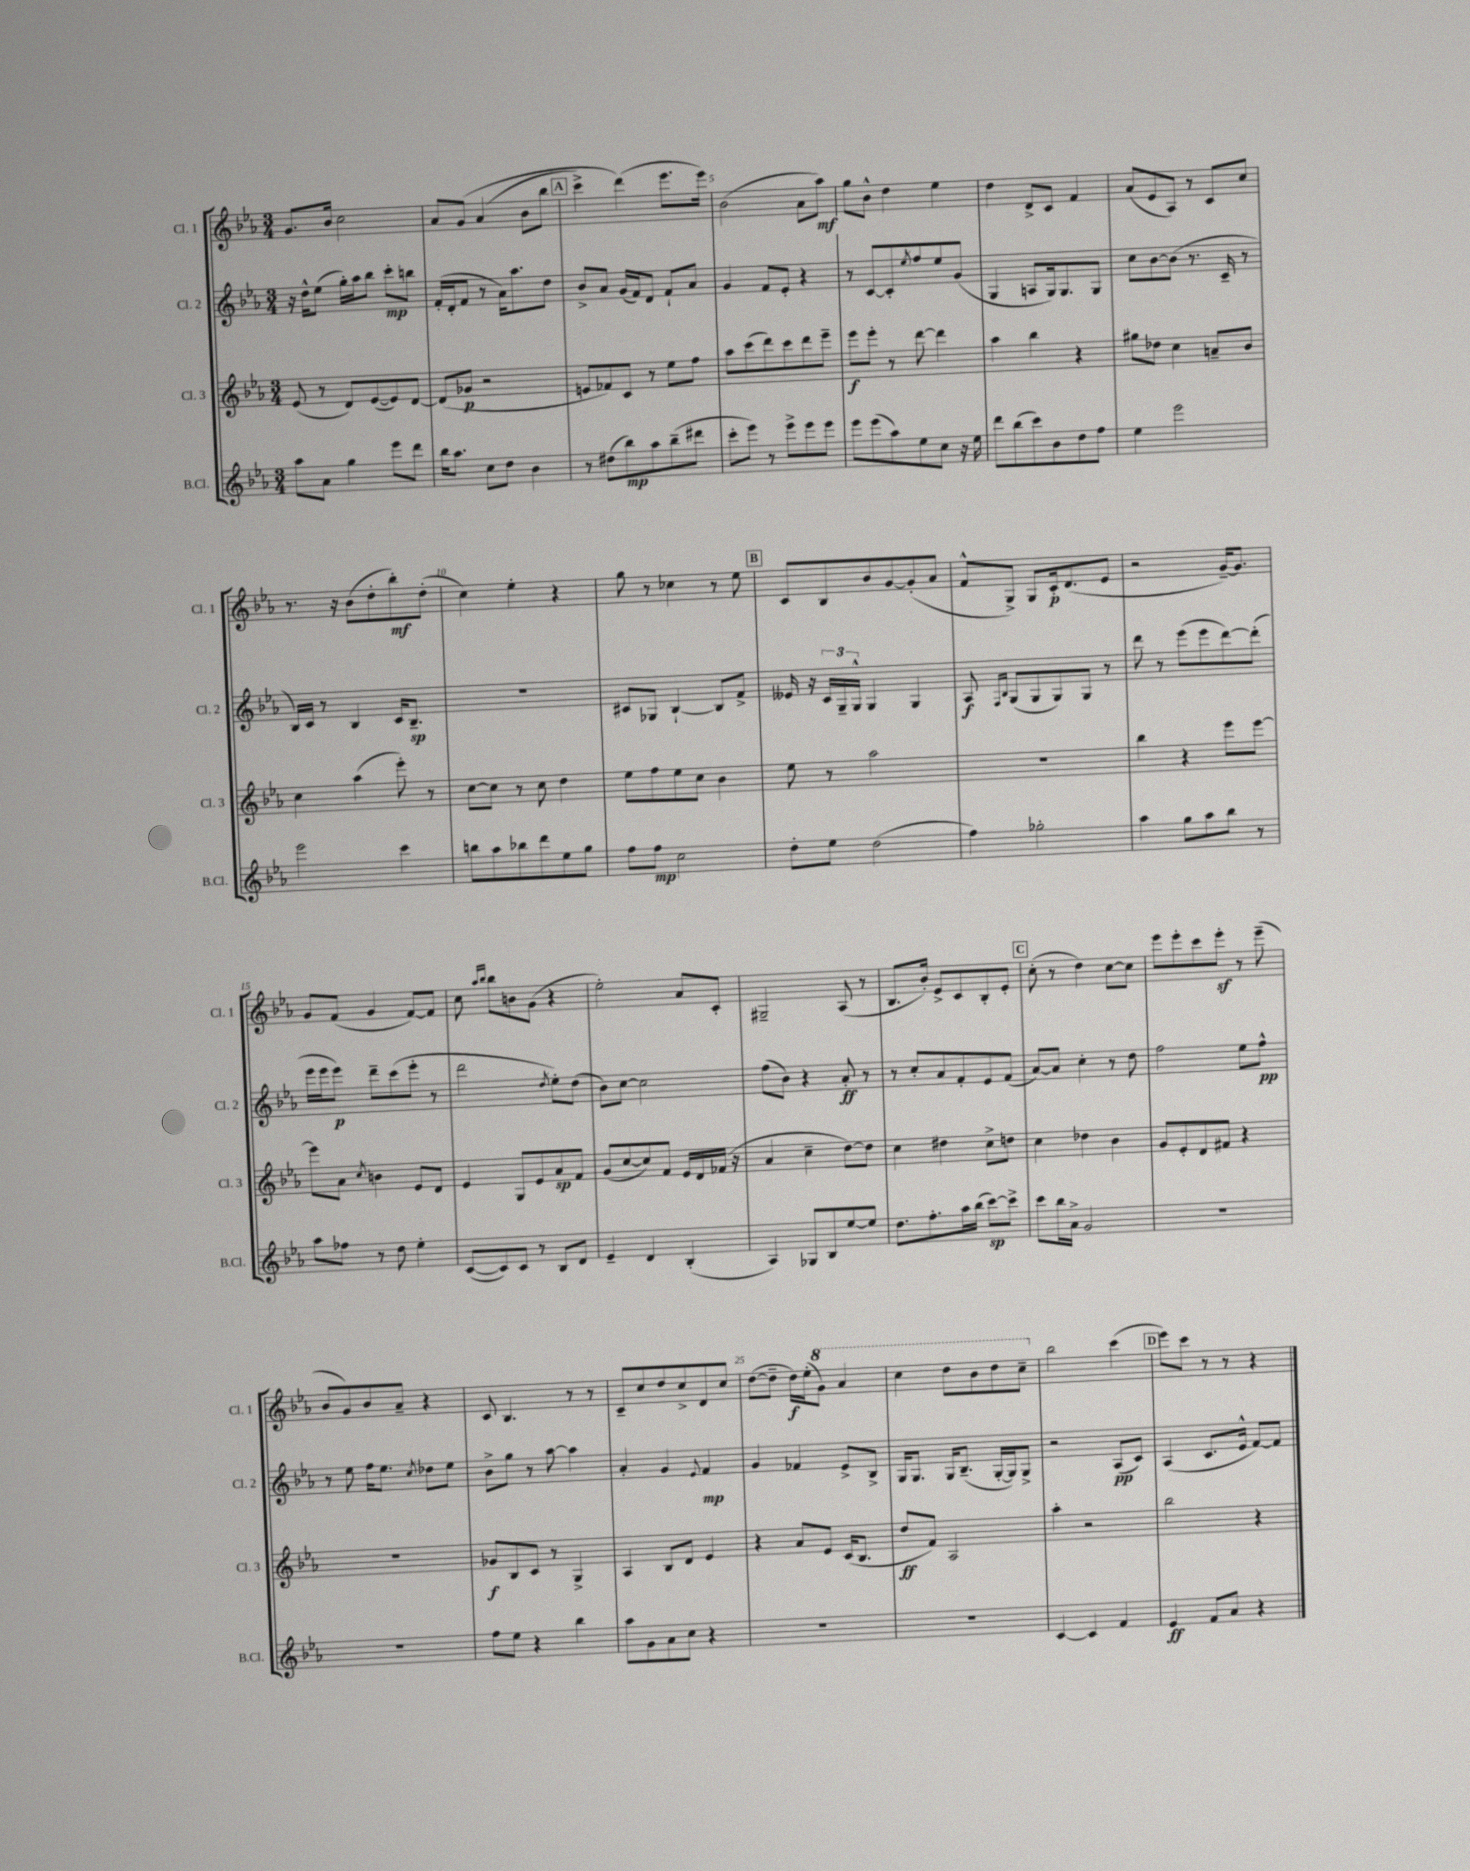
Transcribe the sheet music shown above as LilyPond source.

<<
\new StaffGroup <<
\new Staff = "s0" \with { instrumentName = "Cl. 1" shortInstrumentName = "Cl. 1" } {
    \clef treble \key ees \major \numericTimeSignature \time 3/4
    g'8. bes'16 c''2 |
    aes'8 g'8\( aes'4( bes'8 bes''8 |
    \mark \markup { \box "A" } c'''4->) d'''4(\) ees'''8. ees'''16) |
    bes'2( aes'8 aes''8\mf) |
    g''8 bes'8-^ d''4 ees''4 |
    d''4 d'8-> c'8 f'4 |
    aes'8( ees'8 aes8) r8 c'8 c''8 |
    r8. r16 bes'8( d''8-. bes''8-.\mf) d''8-.( |
    c''4) ees''4-. r4 |
    g''8 r8 ces''4 r8 ees''8 |
    \mark \markup { \box "B" } c'8 bes8 bes'8 g'8~ g'8-.( aes'8 |
    f'8-^ g8->) g8 c'16-.\p d'8.( ees'8 |
    r2 g'16~--) g'8. |
    g'8 f'8( g'4 f'8~) f'8 |
    c''8 \grace { aes''16 bes''16 } bes''8 b'8 g'8( r4 |
    ees''2-.) aes'8 c'8-. |
    gis2-- aes8( r8 |
    bes8. bes'16-.) ees'8-> c'8 bes8-. ees'8-. |
    \mark \markup { \box "C" } c''8-.( r8 d''4) c''8~ c''8 |
    ees'''8 ees'''8-. c'''8 ees'''8-.\sf r8 ees'''8--( |
    bes'8 g'8) bes'8 aes'8-- r4 |
    c'8 bes4. r8 r8 |
    c'8-- c''8 d''8 c''8-> d'8 c''8 |
    d''8~( d''8-- d''16\f) ees''16-.( \ottava #1 g''8) aes''4 |
    c'''4 d'''8 bes''8 d'''8 c'''8-- \ottava #0 |
    bes''2 c'''4( |
    \mark \markup { \box "D" } ees'''8) c'''8 r8 r8 r4 \bar "|." |
}
\new Staff = "s1" \with { instrumentName = "Cl. 2" shortInstrumentName = "Cl. 2" } {
    \clef treble \key ees \major \numericTimeSignature \time 3/4
    r16 d''16-^ ees''8( g''16-.) aes''16 bes''8 c'''8-.\mp b''8 |
    f'16-.( d'16-. f'8 r8 aes'16) aes''8. d''8 |
    \mark \markup { \box "A" } bes'8-> aes'8 g'16( f'16) d'8 f'8-! aes'8 |
    g'4 f'8 ees'8-. r4 |
    r8 c'8~ c'8-. \acciaccatura { ees''8 } f''8 ees''8 g'8( |
    g4 a8 g16) g8. g8 |
    c''8 bes'8~ bes'8( r8. c'16-- r8 |
    bes16) c'16 r8 bes4 c'16 bes8.--\sp |
    R2. |
    cis'8 ges8 bes4~-! bes8 f'8-> |
    \mark \markup { \box "B" } eeses'16 r16 \tuplet 3/2 { c'16 g16-- g16-^ } g4 g4 |
    aes8\f \grace { f16 bes16 } g8( g8 g8) g8 r8 |
    d'''8 r8 ees'''8( ees'''8 d'''8~) d'''8-.( |
    ees'''16 ees'''16 ees'''8\p) d'''8-- c'''8( ees'''8-. r8 |
    d'''2 \acciaccatura { d''8 } ees''8-.) d''8( |
    bes'8) c''8~ c''2 |
    f''8( bes'8) r4 aes'8-.\ff r8 |
    r8 c''8-. aes'8 f'8-. ees'8 f'8( |
    \mark \markup { \box "C" } aes'8~) aes'8 c''4-. r8 d''8 |
    f''2 ees''8 f''8-^\pp |
    r8 ees''8 f''16 ees''8. \acciaccatura { c''8 } des''8 ees''8 |
    bes'8-> g''8 r8 aes''8~ aes''4 |
    aes'4-. g'4 \appoggiatura { ees'8 } f'4\mp |
    g'4 fes'4 ees'8-> bes8-> |
    g16 g8. g16 bes8.--( g16~-. g16) g8-> |
    r2 aes8\pp( c'8) |
    \mark \markup { \box "D" } aes4( c'8. ees'16-^ f'8~) f'8 \bar "|." |
}
\new Staff = "s2" \with { instrumentName = "Cl. 3" shortInstrumentName = "Cl. 3" } {
    \clef treble \key ees \major \numericTimeSignature \time 3/4
    ees'8( r8 d'8) ees'8~( ees'8) d'8~ |
    d'8( ges'8\p r2 |
    \mark \markup { \box "A" } e'8 fes'8) c'8 r8 ees''8 f''8 |
    aes''8 c'''8( d'''8) c'''8 d'''8 ees'''8-- |
    ees'''8\f ees'''8-. r8 d'''8~ d'''4 |
    aes''4 bes''4 r4 |
    gis''8 des''8 c''4 a'8-- bes'8 |
    c''4 aes''4( ees'''8-.) r8 |
    c''8~ c''8 r8 c''8 d''4 |
    ees''8 f''8 ees''8 c''8 bes'4 |
    \mark \markup { \box "B" } ees''8 r8 aes''2 |
    R2. |
    bes''4 r4 ees'''8 ees'''8~ |
    ees'''8 aes'8 \acciaccatura { c''8 } b'4 ees'8 d'8 |
    ees'4 g8 ees'8 aes'8\sp f'8 |
    g'8( c''8~ c''8) f'8 ees'16 d'16 fes'16( r16 |
    aes'4 c''4-- d''8~) d''8 |
    c''4 dis''4 c''8-> d''8 |
    \mark \markup { \box "C" } c''4 des''4 bes'4 |
    g'8 ees'8-. d'8 fis'8 r4 |
    R2. |
    ges'8\f bes8 c'8 r8 g4-> |
    aes4 bes8 d'8 ees'4 |
    r4 aes'8 ees'8 c'16( bes8. |
    d''8\ff f'8) aes2 |
    aes''4-. r2 |
    \mark \markup { \box "D" } bes''2 r4 \bar "|." |
}
\new Staff = "s3" \with { instrumentName = "B.Cl." shortInstrumentName = "B.Cl." } {
    \clef treble \key ees \major \numericTimeSignature \time 3/4
    aes''8 aes'8 g''4 ees'''8 d'''8 |
    bes''16 aes''8. c''8 d''8 bes'4 |
    \mark \markup { \box "A" } r8 dis''8( bes''8\mp) aes''8 bes''8--( dis'''8 |
    c'''8-. ees'''8) r8 ees'''8-> ees'''8 ees'''8 |
    ees'''8 ees'''8( aes''8) ees''8 c''8 r16 ees''16 |
    d'''8 bes''8( c'''8) bes'8 d''8 f''8 |
    ees''4 ees'''2 |
    ees'''2 c'''4 |
    b''8 aes''8 bes''8 d'''8 ees''8 g''8 |
    f''8 f''8\mp c''2 |
    \mark \markup { \box "B" } d''8-. ees''8 d''2( |
    f''4) ges''2-. |
    aes''4 g''8 aes''8 bes''8 r8 |
    aes''8 fes''8 r8 d''8 ees''4-. |
    c'8~( c'8) c'8 r8 bes8 d'8 |
    ees'4-- d'4 bes4-.( |
    aes4) ges8 bes8 ees''8~ ees''8 |
    d''8. f''8.-. aes''16 bes''16( c'''8~\sp) c'''8-> |
    \mark \markup { \box "C" } c'''8 bes''16 aes'16-> g'2 |
    R2. |
    R2. |
    f''8 ees''8 r4 bes''4 |
    aes''8 g'8 aes'8 c''8 r4 |
    R2. |
    R2. |
    c'4~ c'4 f'4 |
    \mark \markup { \box "D" } ees'4\ff f'8 aes'8 r4 \bar "|." |
}
>>
>>
\layout { \context { \Score currentBarNumber = #2 \override BarNumber.break-visibility = ##(#f #t #t) barNumberVisibility = #(every-nth-bar-number-visible 5) } }
